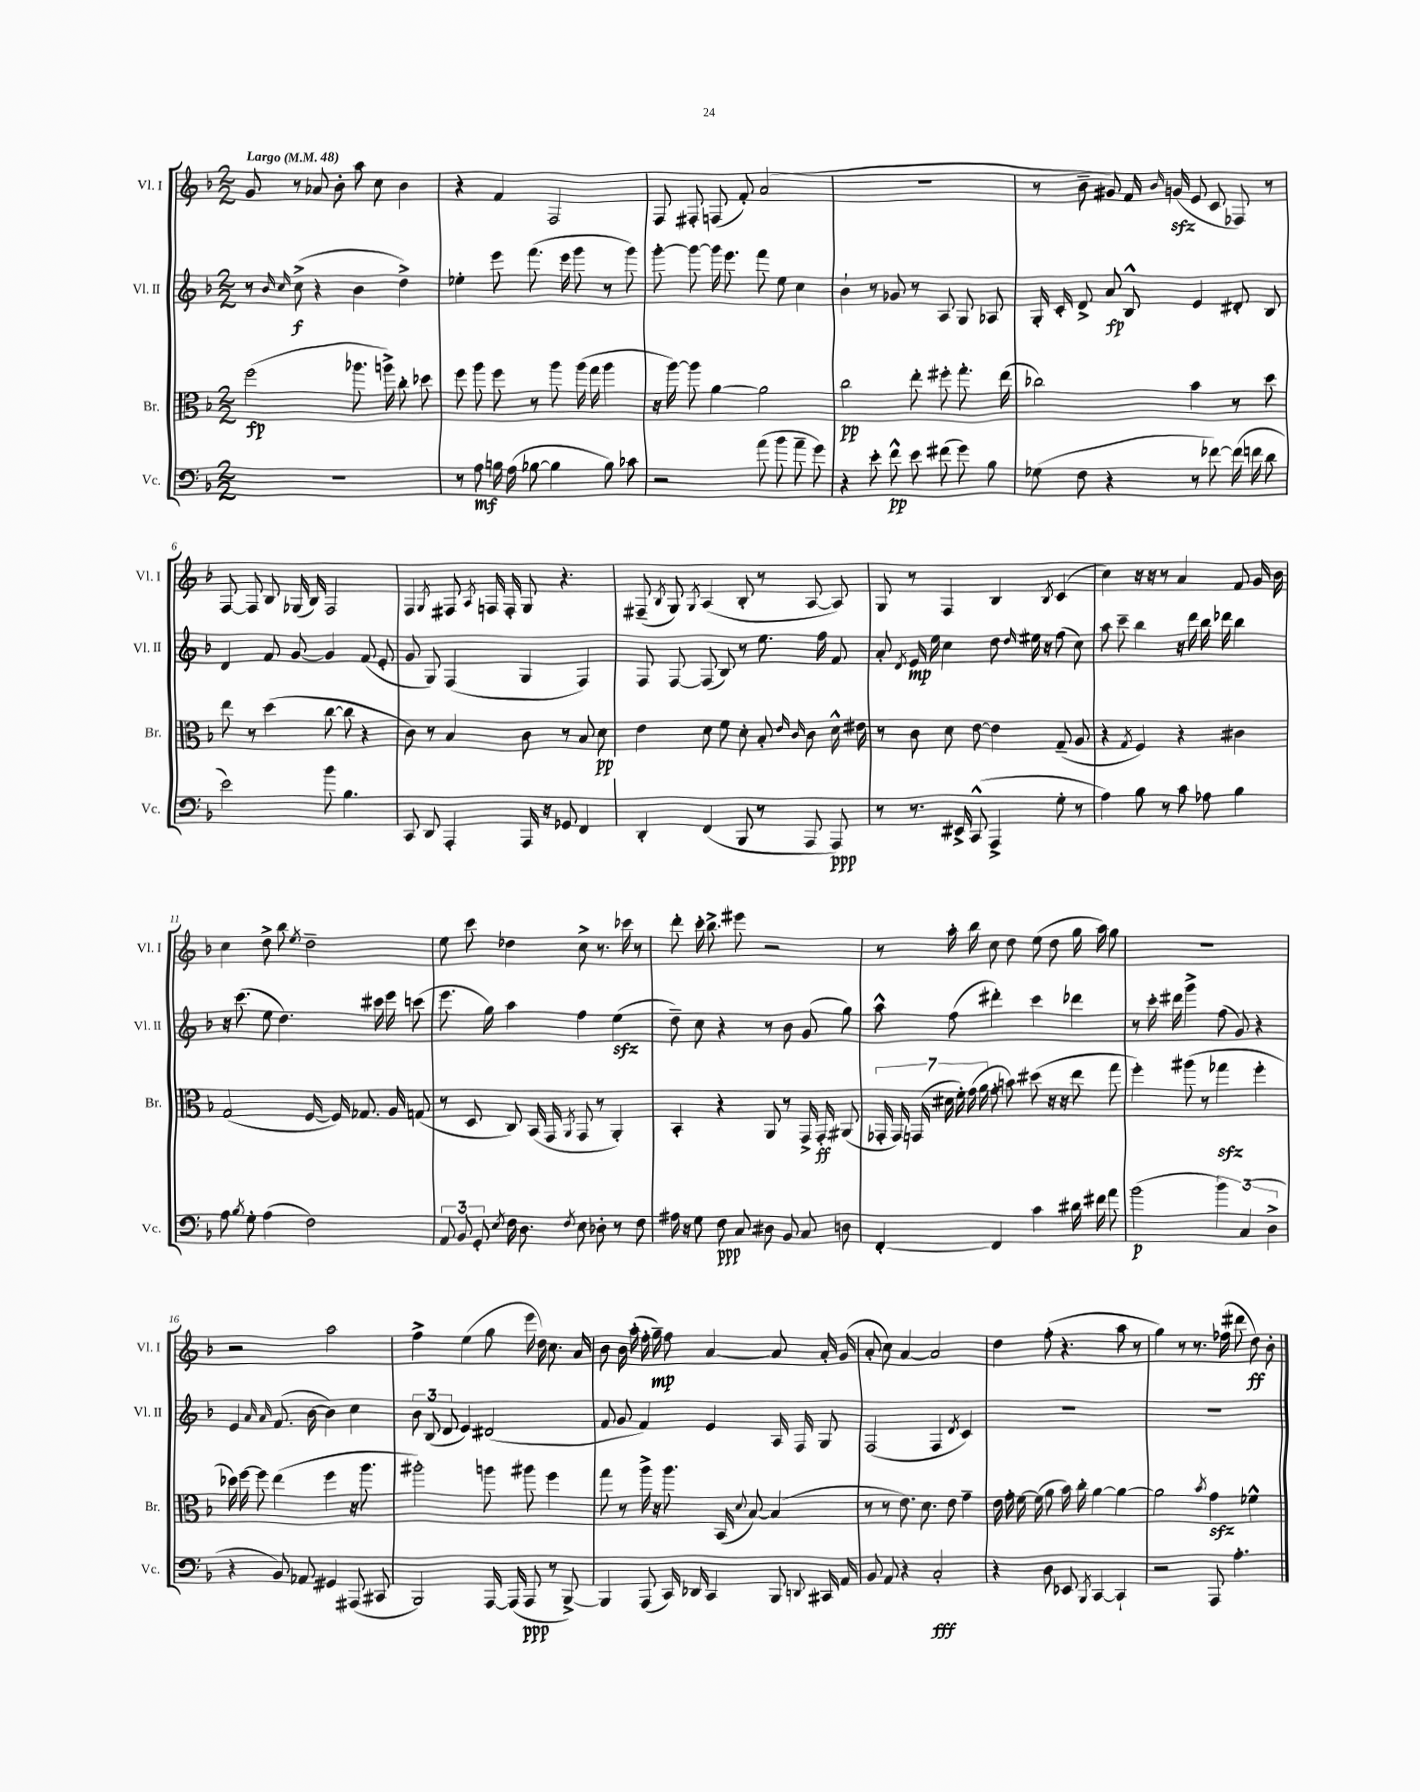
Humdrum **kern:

**kern	**kern	**kern	**kern
*staff4	*staff3	*staff2	*staff1
*clefF4	*clefC3	*clefG2	*clefG2
*k[b-]	*k[b-]	*k[b-]	*k[b-]
*M2/2	*M2/2	*M2/2	*M2/2
*MM48	*MM48	*MM48	*MM48
1r	(2ff\	8r	8g/
.	.	16qqb-/	.
.	.	16qqcc/	.
.	.	(8cc^\	8r
.	.	4r	8a-/
.	.	.	8b-'\
.	8.aa-\	4b-\	8aa\
.	.	.	8cc\
.	16aa^\)	.	.
.	8cc'\	4dd^\)	4b-\
.	8dd-\	.	.
=	=	=	=
8r	8ff\	4ee-'\	4r
8A\	8aa\	.	.
16B\	8ff\	8eee\	4f/
(16A\	.	.	.
[8B-\	8r	(8.fff\	.
4B-\]	8aa\	.	2F/
.	.	16eee\	.
.	(16aa\	8ggg\	.
.	16gg\	.	.
8B-\)	4aa\	8r	.
8c-\	.	8ggg\)	.
=	=	=	=
2r	16r	[8ggg'\	8F/
.	[16aa\)	.	.
.	8aa\]	8ggg\_	8F#'/
.	[4a\	16ggg\]	(8F/
.	.	8.eee\	.
.	.	.	8f'/)
(8a\	2a\]	8fff\	(2a/
8b-\	.	8ee\	.
8a~\	.	4cc\	.
8g\)	.	.	.
=	=	=	=
4r	2cc\	4b-`\	1r
8e'\	.	8r	.
8f^^\	.	8g-/	.
8e\	8ee'\	8r	.
(8f#\	8ff#'\	8A/	.
8g\)	8.gg'\	8G/	.
8B-\	.	8A-/	.
.	(16ee\	.	.
=	=	=	=
(8G-\	2cc-\)	16G'/	8r
.	.	16c'/	.
8F\	.	8d^/	8b-~\
4r	.	8a/	8g#/)
.	.	8B-^^/	16f/
.	.	.	16qqb-/
.	.	.	(16g/
8r	4b-\	4e/	8e/
[8f-\)	.	.	8c/
(16f-\]	8r	8d#'/	8F-/)
16f\	.	.	.
8d\	8dd\	8B-/	8r
=	=	=	=
2e\)	8ee\	4d/	[8F/
.	8r	.	8F/]
.	(4dd\	8f/	8B-/
.	.	[8g/	(16G-/
.	.	.	16B-/)
8b-\	[8cc\	4g/]	2F/
4.B-\	8cc\]	.	.
.	4r	(8f/	.
.	.	8e'/	.
=	=	=	=
8CC/	8c\)	8g/	4F/
8DD/	8r	8G/)	.
.	.	.	8qG/
4AAA'/	4B-/	(4F/	8F#/
.	.	.	8qA/
.	.	.	16F/
.	.	.	16F'/
16AAA/	8c\	4G/	8G/
16r	.	.	.
8GG-/	8r	.	4.r
4FF/	8B-/	4F/)	.
.	8d\	.	.
=	=	=	=
4DD'/	4e\	8F/	(8F#~/
.	.	.	8qB-/
.	.	[8F/	8G/)
.	.	.	8qG/
(4FF/	8d\	(8F/]	(4A/
.	8f\	8B-/)	.
8BBB-/	8d'\	8r	8B-'/
8r	8B-'/	8.ee\	8r
.	16qqe/	.	.
.	16qqc/	.	.
8AAA/	8c\	.	[8A/
.	.	16ff\	.
8AAA/)	16d^^\	8f/	8A/])
.	16e#\	.	.
=	=	=	=
8r	8r	8a'/	8G/
.	.	8qd/	.
8.r	8c\	16e/	8r
.	.	16ee\	.
.	8d\	4cc\	4F/
16EE#^/	.	.	.
(8CC^^/	[8e\	.	.
4AAA^/	4e\]	8dd\	4B-/
.	.	16qqdd/	.
.	.	16ee#\	.
.	.	16r	.
.	.	.	8qB-/
8G'\	(8G~/	(8ff\	(4c/
8r	8A/	8cc\)	.
=	=	=	=
4A\)	4r	8aa\	4cc\)
.	.	8ccc~\	.
.	8qG/	.	.
8B-\	4F/)	4bb-\	16r
.	.	.	16r
8r	.	.	8r
8c\	4r	16r	4a/
.	.	16ddd\	.
8A-\	.	16bb-\	.
.	.	16ddd-\	.
4B-\	4c#\	4bb-\	8f/
.	.	.	16g/
.	.	.	16b-\
=	=	=	=
8A\	(2G/	16r	4cc\
.	.	(8.ccc\	.
8qB-/	.	.	.
8G'\	.	.	.
(4A\	.	8ee\	8dd^\
.	.	4.dd\)	8bb-\
.	.	.	8qee/
2F\)	[16F/	.	2dd~\
.	16F/])	.	.
.	8.G-/	.	.
.	.	16ccc#\	.
.	16A/	16eee\	.
.	(8G/	(8ccc\	.
=	=	=	=
12AA/	8r	8.eee\	8ee\
12BB-/	.	.	.
.	8D/	.	8ccc\
12GG'/	.	.	.
.	.	16gg\)	.
8qE/	.	.	.
16F\	8C/)	4aa\	4dd-\
8.D\	.	.	.
.	(16BB-/	.	.
.	16GG/	.	.
8qF/	8qAA/	.	.
8E\	8GG/	4ff\	8cc^\
8D-'\	8r	.	8.r
8r	4AA'/)	(4ee\	.
.	.	.	16ccc-\
8F\	.	.	8r
=	=	=	=
16A#\	4BB-'/	8dd~\)	8ddd'\
16r	.	.	.
8G\	.	8cc\	16ccc'\
.	.	.	8.bb-^\
8F\	4r	4r	.
8C/	.	.	8eee#\
8D#\	8AA/	8r	2r
8BB-/	8r	8b-\	.
8C/	16GG^/	(8g/	.
.	16GG'/	.	.
8D\	(8AA#/	8gg\)	.
=	=	=	=
[4FF'/	28GG-'/	8aa^^\	8r
.	28GG-/)	.	.
.	(28GG/	.	.
.	28d#\	.	.
.	.	(8ff\	16aa'\
.	28f'\)	.	.
.	(28g\	.	.
.	.	.	16bb-\
.	28a\	.	.
4FF/]	8g'\	4ddd#'\)	8cc\
.	8b\)	.	8dd\
4c\	(8dd#\	4ccc\	(8ee\
.	16r	.	8dd\
.	16r	.	.
16d#\	8ee\	4ddd-\	16gg\
16f#\	.	.	16aa\)
8a\	8gg\	.	8gg\
=	=	=	=
(2b-\	4ff'\)	8r	1r
.	.	16ccc'\	.
.	.	16ddd#\	.
.	(8aa#\	4ggg^\	.
.	8r	.	.
6b-\)	4gg-\	(8ff\	.
.	.	8g/)	.
(6C/	.	.	.
.	4ff'\	4r	.
6D^\	.	.	.
=	=	=	=
4r	16dd-\)	4e/	2r
.	[16ff\	.	.
.	8ff\]	.	.
.	.	16qqa/	.
.	.	16qqa/	.
8BB-/)	(4ee\	(8.f/	.
8AA-/	.	.	.
.	.	[16b-\	.
4GG#/	4ff\	4b-\])	2aa\
(8AAA#/	16r	4cc\	.
.	8.aa\	.	.
8CC#/	.	.	.
=	=	=	=
2BBB-/)	2aa#'\)	12b-\	4ff^\
.	.	(12B-/	.
.	.	12d/	.
.	.	4e/)	(4ee\
[16AAA/	8aa\	(2d#/	8gg\
(16AAA/]	.	.	.
8AAA/	8aa#\	.	16eee\
.	.	.	16dd\)
8r	4ff\	.	8.cc\
[8BBB-^/)	.	.	.
.	.	.	16a/
=	=	=	=
4BBB-/]	8gg\	8f/	8b-\
.	8r	8g/	16b-\
.	.	.	(16aa'\
(8AAA/	16aa^\	4f/)	16ff'\
.	16r	.	16gg~\)
16CC/)	8.aa\	.	8ff\
16DD-/	.	.	.
4CC/	.	4e/	[4a/
.	(16BB-/	.	.
.	8qqd/	.	.
.	[8B-/)	.	.
8BBB-/	(4B-/]	16A/	8a/]
.	.	16F/	.
8qqDD/	.	.	.
16CC#/	.	8G/	16a'/
16AA/	.	.	(16g/
=	=	=	=
8BB-/	8r	(2F/	8a'/
8AA/	8r	.	8cc\)
4r	8.e\)	.	[4a/
.	8.d\	.	.
2C'/	.	4F/	2a/]
.	8e\	.	.
.	.	8qd/	.
.	4g~\	4c/)	.
=	=	=	=
4r	16e\	1r	4dd\
.	16g'\	.	.
.	[16f\	.	.
.	(16f\]	.	.
8D\	8a\	.	(8ff'\
8EE-/	16b-\)	.	4.r
.	16cc'\	.	.
8qBBB-/	.	.	.
[4CC/	[4a\	.	.
4CC`/]	4a\_	.	8aa\
.	.	.	8r
=	=	=	=
2r	2a\]	1r	4gg\)
.	.	.	8r
.	.	.	8.r
.	8qb-/	.	.
8AAA/	4g\	.	.
.	.	.	(16ff-\
4.A'\	.	.	8ddd#\
.	4f-^^\	.	8dd\)
.	.	.	8b-'\
==	==	==	==
*-	*-	*-	*-
